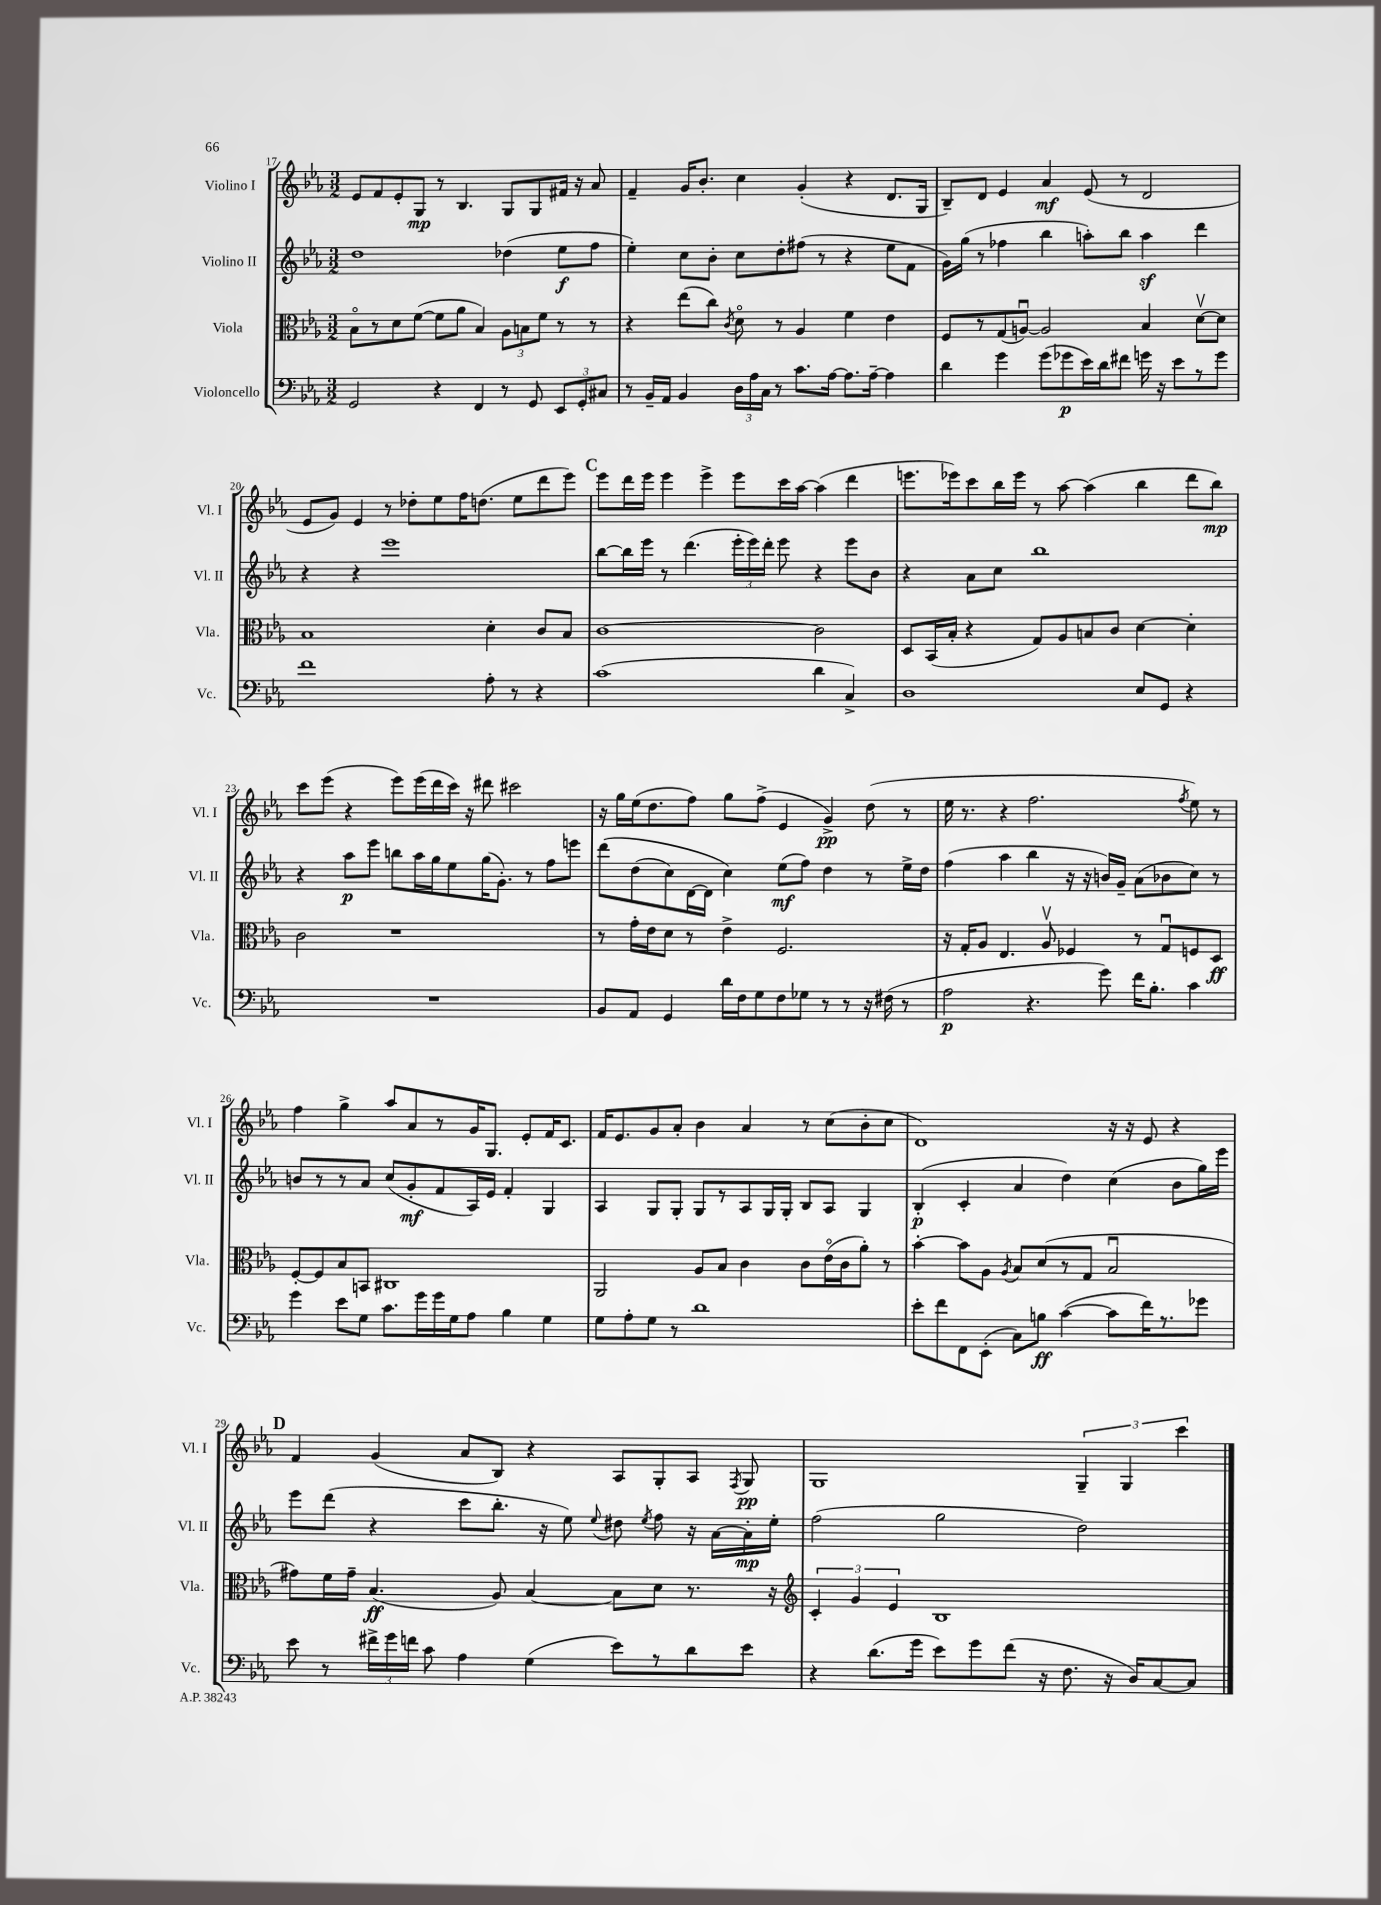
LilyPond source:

<<
\new StaffGroup <<
\new Staff = "s0" \with { instrumentName = "Violino I" shortInstrumentName = "Vl. I" } {
    \clef treble \key ees \major \numericTimeSignature \time 3/2
    \autoBeamOff ees'8[ f'8 ees'8-. g8]\mp r8 bes4. g8[ g8 fis'16] r16 aes'8 |
    f'4-- g'16[ bes'8.]-. c''4 g'4-.( r4 d'8.[ g16] |
    bes8[--) d'8] ees'4 aes'4\mf ees'8( r8 d'2 |
    ees'8[ g'8]) ees'4 r8 des''8[-. ees''8 f''16 d''8.]( ees''8[ d'''8 ees'''8]) |
    \mark \markup { \bold "C" } ees'''8[ d'''16 ees'''16] ees'''4 ees'''4-> ees'''8[ c'''16 aes''16]~ aes''4( d'''4 |
    e'''8.[ ees'''16) c'''8 bes''16 ees'''16] r8 aes''8~ aes''4( bes''4 d'''8[ bes''8]\mp) |
    c'''8[ ees'''8]( r4 ees'''8[) ees'''16( d'''16 c'''16]) r16 dis'''8 cis'''2 |
    r16 g''16[ ees''16( d''8. f''8]) g''8[ f''8]->( ees'4 g'4->\pp) d''8( r8 |
    ees''16 r8. r4 f''2. \acciaccatura { f''8 } ees''8) r8 |
    f''4 g''4-> aes''8[ aes'8 r8 g'16 g8.] ees'8[-. f'16 c'8.] |
    f'16[ ees'8. g'8 aes'8]-. bes'4 aes'4 r8 c''8[( bes'8-. c''8] |
    d'1) r16 r16 ees'8 r4 |
    \mark \markup { \bold "D" } f'4 g'4( aes'8[ bes8]) r4 aes8[ g8-. aes8] \acciaccatura { f8 } g8\pp |
    g1 \tuplet 3/2 { g4-- g4 c'''4 } \bar "|." |
}
\new Staff = "s1" \with { instrumentName = "Violino II" shortInstrumentName = "Vl. II" } {
    \clef treble \key ees \major \numericTimeSignature \time 3/2
    \autoBeamOff d''1 des''4( ees''8[\f f''8] |
    ees''4-.) c''8[ bes'8]-. c''8[ d''8-. fis''8]( r8 r4 ees''8[ f'8] |
    g'16[) g''16]( r8 fes''4 bes''4 a''8[-.) bes''8] a''4\sf d'''4 |
    r4 r4 ees'''1 |
    \mark \markup { \bold "C" } bes''8[~ bes''16 ees'''16] r8 d'''4.( \tuplet 3/2 { ees'''16[-. ees'''16) d'''16]-. } ees'''8 r4 ees'''8[ bes'8] |
    r4 aes'8[ c''8] bes''1 |
    r4 aes''8[\p ees'''8] b''8[ aes''16 g''16 ees''8 g''16( g'8.]-.) r8 f''8[ e'''8] |
    d'''8[\( d''8( c''8) d'16~ d'16] c''4\) ees''8[\mf( f''8]) d''4 r8 ees''16[-> d''16] |
    f''4( aes''4 bes''4 r16 r16 b'16[) g'16]-- aes'8[( bes'8 c''8]) r8 |
    b'8[ r8 r8 aes'8] c''8[( g'8-.\mf f'8 aes16) ees'16] f'4-. g4 |
    aes4 g8[ g8]-. g8[ r8 aes8 g16 g16]-. bes8[ aes8] g4 |
    bes4-.\p( c'4-. aes'4 d''4) c''4( bes'8[ g''16) ees'''16] |
    \mark \markup { \bold "D" } ees'''8[ d'''8]( r4 c'''8[ bes''8.]-. r16 ees''8) \appoggiatura { ees''8 } dis''8 \acciaccatura { ees''8 } f''8 r16 aes'16[~ aes'16-.\mp ees''16]-. |
    f''2( g''2 d''2) \bar "|." |
}
\new Staff = "s2" \with { instrumentName = "Viola" shortInstrumentName = "Vla." } {
    \clef alto \key ees \major \numericTimeSignature \time 3/2
    \autoBeamOff bes8[\flageolet r8 d'8 f'8]~( f'8[ aes'8] bes4) \tuplet 3/2 { aes8[ b8 f'8] } r8 r8 |
    r4 ees''8[( c''8]) \acciaccatura { c'8 } d'8\flageolet r8 aes4 f'4 ees'4 |
    f8[ r8 g8( a8]~\downbow) a2 bes4 d'8[~\upbow d'8] |
    bes1 d'4-. c'8[ bes8] |
    \mark \markup { \bold "C" } c'1~ c'2 |
    d8[ bes,16( bes16]-. r4 g8[) aes8 b8 c'8] d'4~ d'4-. |
    c'2 r1 |
    r8 g'16[-. ees'16 d'8] r8 ees'4-> f2. |
    r16 g16[-. aes8] ees4. aes8\upbow fes4 r8 g8[\downbow f8 d8]\ff |
    f8[~-. f8 bes8 b,8] cis1 |
    aes,2 aes8[ bes8] c'4 c'8[ ees'16\flageolet( c'16 aes'8]-.) r8 |
    bes'4~-. bes'8[ aes8] \acciaccatura { aes8 } bes8[ d'8( r8 g8] bes2\downbow |
    \mark \markup { \bold "D" } gis'8[) f'16 gis'16]-- bes4.\ff( aes8) bes4~ bes8[ d'8] r8. r16 |
    \clef treble \tuplet 3/2 { c'4-. g'4 ees'4 } bes1 \bar "|." |
}
\new Staff = "s3" \with { instrumentName = "Violoncello" shortInstrumentName = "Vc." } {
    \clef bass \key ees \major \numericTimeSignature \time 3/2
    \autoBeamOff g,2 r4 f,4 r8 g,8 \tuplet 3/2 { ees,8[ g,8-. cis8] } |
    r8 bes,16[-- aes,16] bes,4 \tuplet 3/2 { d16[ aes16 c16] } r8 c'8.[ aes16]~ aes8.[ aes16]~-- aes4 |
    d'4 g'4 g'8[( ges'8\p ees'16) d'16 fis'8] g'16 r16 ees'8[ r8 g'8] |
    f'1 aes8-. r8 r4 |
    \mark \markup { \bold "C" } c'1( d'4 c4->) |
    d1 ees8[ g,8] r4 |
    R1. |
    bes,8[ aes,8] g,4 d'16[ f16 g8 f8 ges8] r8 r8 r16 fis16( r8 |
    aes2\p r4. g'8) f'16[ bes8.]-. c'4 |
    g'4 ees'8[ g8] c'8.[ g'16 g'16 g16 aes8] bes4 g4 |
    g8[ aes8-. g8] r8 d'1 |
    ees'8[-. f'8 f,8 ees,8]-.( c8[) b8]\ff c'4~( c'8[ f'16) r8. ges'8] |
    \mark \markup { \bold "D" } ees'8 r8 \tuplet 3/2 { fis'16[-> g'16 f'16] } c'8 aes4 g4( ees'8[) r8 d'8 ees'8] |
    r4 d'8.[( g'16] ees'8[) g'8 f'8]( r16 f8. r16 d16[) c8~ c8] \bar "|." |
}
>>
>>
\layout { \context { \Score currentBarNumber = #17 } }
